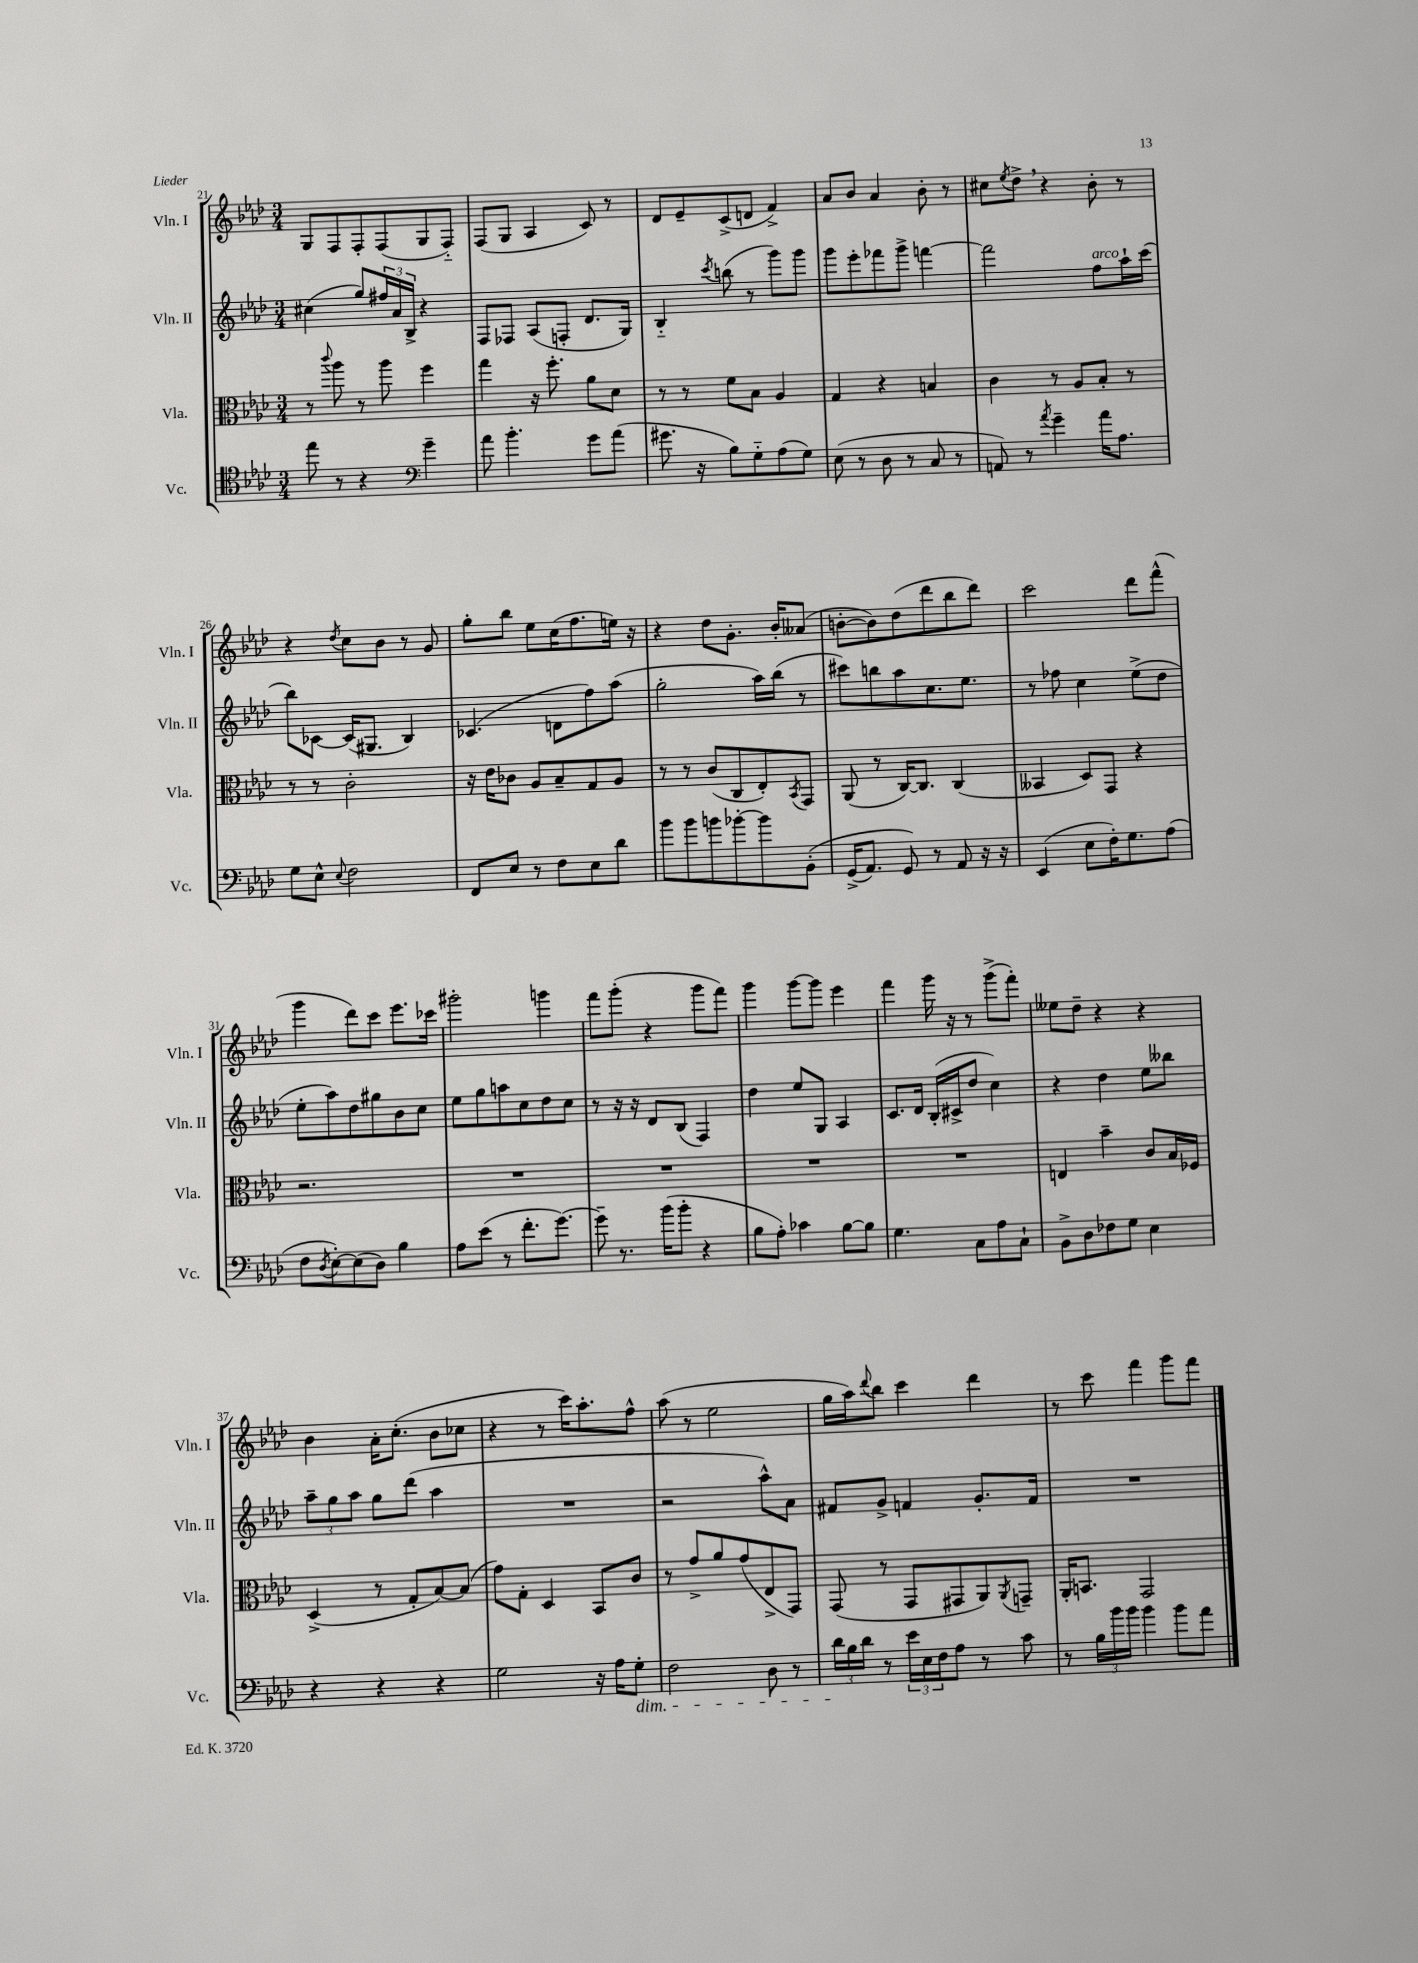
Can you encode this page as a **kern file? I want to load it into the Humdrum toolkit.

**kern	**kern	**kern	**kern
*staff4	*staff3	*staff2	*staff1
*clefC4	*clefC3	*clefG2	*clefG2
*k[b-e-a-d-]	*k[b-e-a-d-]	*k[b-e-a-d-]	*k[b-e-a-d-]
*M3/4	*M3/4	*M3/4	*M3/4
8ee-	8r	(4cc#	8G
.	8qqccc	.	.
8r	8aa-	.	8F
4r	8r	8gg)	8F'
.	8aa-	24ff#	(8F
.	.	24a-	.
.	.	24B-^	.
*clefF4	*	*	*
4g~	4ff	4r	8G
.	.	.	8F'~)
=	=	=	=
8a-	4gg	8F	(8F
4.b-'	.	8F-	8G
.	16r	(8A-	4A-
.	8.ff'	.	.
.	.	8F'	.
8g	8a-	8.d-	8c)
(8a-	8d-	.	8r
.	.	16G)	.
=	=	=	=
8.g#	8r	4B-'~	8d-
.	8r	.	8e-~
16r	.	.	.
.	.	8qccc	.
8B-)	8f	(8bb	(8c^
8G'~	8B-	8r	8d
(8A-	4A-	8ggg)	4f^)
8G)	.	8ggg	.
=	=	=	=
(8E-	4G	8ggg	8a-
8r	.	8eee-'	8b-
8D-	4r	8fff-	4a-
8r	.	8ggg^	.
8C	4B	[4fff	8b-'
8r	.	.	8r
=	=	=	=
8AA)	4c	2fff]	8cc#
.	.	.	8qee-
8r	.	.	8dd-^
8qa-	.	.	.
4g~	8r	.	4r
.	8A-	.	.
16a-	8B-'	8ff	8b-'
8.A-	.	.	.
.	8r	16aa-`	8r
.	.	(16ccc	.
=	=	=	=
8G	8r	8bb-)	4r
8E-^^	8r	[8c-	.
8qqE-	.	.	8qdd-
2F	2c'	(16c-]	8cc
.	.	8.G#	.
.	.	.	8b-
.	.	4B-)	8r
.	.	.	8g
=	=	=	=
8FF	16r	(4.c-	8gg'
.	16e-	.	.
8E-	8c-	.	8bb-
8r	8A-	.	8ee-
8F	8B-~	8d	(16cc
.	.	.	8.ff
8E-	8G	8ff)	.
8d-	8A-	(8aa-	16ee)
.	.	.	16r
=	=	=	=
8b-	8r	2gg'	4r
8b-	8r	.	.
8b	(8c	.	8dd-
[8b-'	8C	.	8.g'
8b-]	8E-')	16aa-)	.
.	.	(16bb-	16b-'
.	8qBB-	.	.
&(8BB-'	8GG	8r	(8a--
=	=	=	=
(16GG^	(8AA-	8ccc#)	[8b'
8.AA-)	.	.	.
.	8r	8bb	8b])
8GG&)	[16C)	8aa-	(8dd-
.	8.C]	.	.
8r	.	8.cc	8ddd-
8AA-	(4C	.	8bb-
.	.	8.ee-	.
16r	.	.	8ddd-)
16r	.	.	.
=	=	=	=
(4EE-	4BB--	8r	2ccc
.	.	8ff-	.
8E-	8D-)	4cc	.
16F')	8GG	.	.
8.G	.	.	.
.	4r	(8ee-^	8ddd-
(8A-	.	8dd-	(8fff^^
=	=	=	=
8F	2.r	8ee-'	4ggg
8qD-	.	.	.
[8E-')	.	8aa-)	.
(8E-]	.	8dd-	8ddd-)
8D-)	.	8gg#	8ccc
4B-	.	8b-	8.eee-
.	.	8cc	.
.	.	.	16ccc-
=	=	=	=
8A-	2.r	8ee-	2ggg#'
(8e-	.	8gg	.
8r	.	8aa	.
8.f'	.	8cc	.
.	.	8dd-	4ggg
[8.g)	.	.	.
.	.	8cc	.
=	=	=	=
8g~]	2.r	8r	8fff
8.r	.	16r	(8ggg'
.	.	16r	.
.	.	8d-	4r
(16b-	.	.	.
8b-'	.	(8B-	.
4r	.	4F)	8ggg
.	.	.	8fff)
=	=	=	=
8B-	2.r	4dd-	4ggg
8A-')	.	.	.
4c-	.	8ee-	[8ggg
.	.	8G	8ggg]
[8B-	.	4A-	4eee-
8B-]	.	.	.
=	=	=	=
4.G	2.r	8.c	4fff
.	.	16d-	.
.	.	(16B-'	16ggg
.	.	16c#^	16r
8C	.	8dd-	8r
8A-	.	4cc)	(8ggg^
8C`	.	.	8fff')
=	=	=	=
8BB-^	4E	4r	8ee--
8D-	.	.	8dd-~
8F-	4b-~	4dd-	4r
8G	.	.	.
4E-	8c	8ee-	4r
.	16B-	8bb--	.
.	16F-	.	.
=	=	=	=
4r	(4D-^	12aa-~	4b-
.	.	12gg	.
.	.	12aa-	.
4r	8r	8gg	16a-'
.	.	.	(8.cc'
.	8G'	(8ddd-	.
4r	[8B-)	4aa-	8b-
.	(8B-]	.	8cc-
=	=	=	=
2G	8g)	2.r	4r
.	8G'	.	.
.	4D-	.	8r
.	.	.	16ccc)
.	.	.	8.aa-'
16r	8BB-	.	.
16A-	.	.	.
8G'	8c	.	8ff^^
=	=	=	=
2F	8r	2r	(8aa-
.	8g^	.	8r
.	8a-	.	2ee-
.	(8g	.	.
8D-	8E-^	8aa-^^)	.
8r	8GG)	8a-	.
=	=	=	=
24d-	(8GG	8f#	16gg
24B-	.	.	.
.	.	.	16aa-)
24d-	.	.	.
.	.	.	8qqddd-
8r	8r	8g^	8bb-
24e-	8GG	4f	4ccc
24E-	.	.	.
24F	.	.	.
8A-	8GG#	.	.
8r	8AA-)	8.g'	4ddd-
.	8qAA-	.	.
8c	8GG~	.	.
.	.	16f	.
=	=	=	=
8r	16AA-'	2.r	8r
.	8.BB	.	.
24B-	.	.	8ccc
24b-	.	.	.
24b-	.	.	.
4b-	2GG	.	4fff
8b-	.	.	8ggg
8a-	.	.	8fff
==	==	==	==
*-	*-	*-	*-
